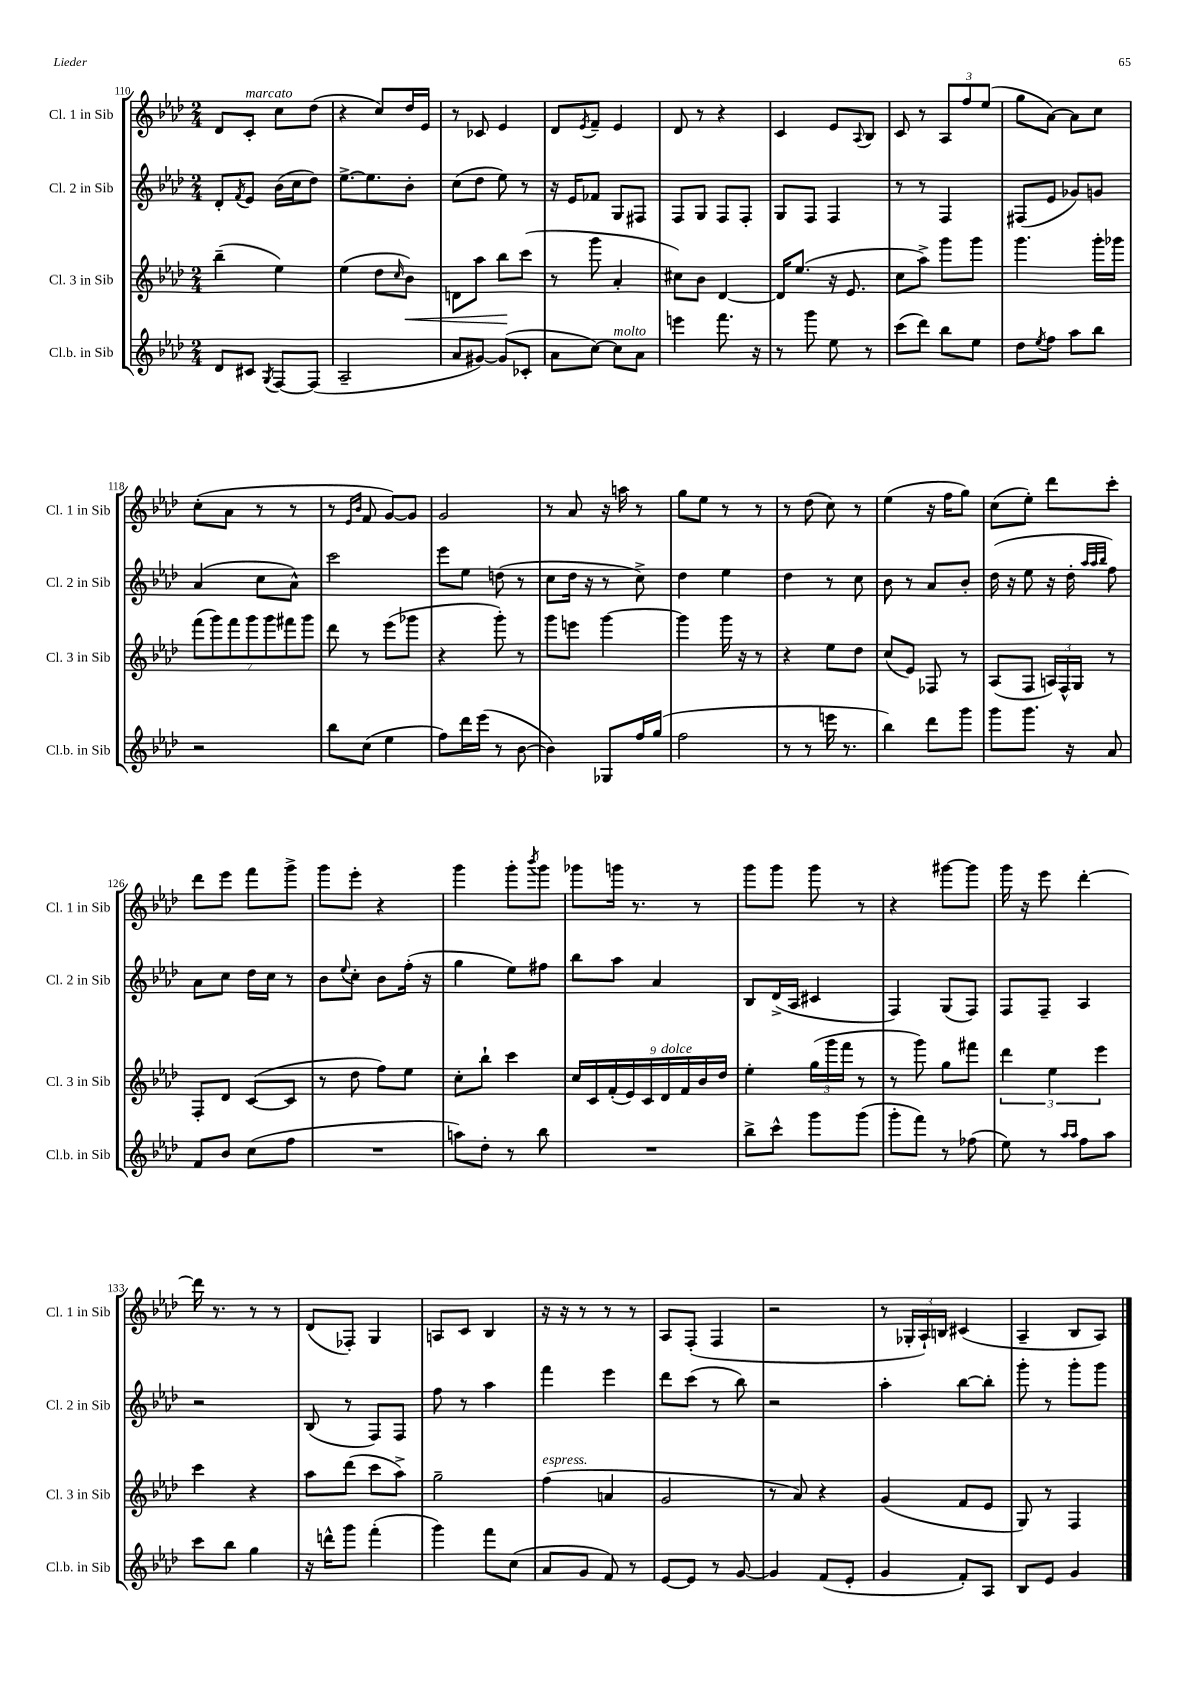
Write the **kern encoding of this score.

**kern	**kern	**kern	**kern
*staff4	*staff3	*staff2	*staff1
*clefG2	*clefG2	*clefG2	*clefG2
*k[b-e-a-d-]	*k[b-e-a-d-]	*k[b-e-a-d-]	*k[b-e-a-d-]
*M2/4	*M2/4	*M2/4	*M2/4
8d-	(4bb-~	8d-'	8d-
.	.	8qf	.
8c#	.	8e-	8c'
8qG	.	.	.
[8F	4ee-)	(16b-	8cc
.	.	16cc	.
(8F]	.	8dd-)	(8dd-
=	=	=	=
2A-~	(4ee-	[8.ee-^	4r
.	.	8.ee-]	.
.	8dd-	.	8cc)
.	16qqcc	.	.
.	8b-)	8b-'	16dd-
.	.	.	16e-
=	=	=	=
8a-	8d	(8cc	8r
[8g#)	8aa-	8dd-	8c-
(8g#]	8bb-	8ee-)	4e-
8c-'	(8ccc	8r	.
=	=	=	=
8a-	8r	16r	8d-
.	.	16e-	.
.	.	.	8qe-
[8cc)	8ggg	8f-	8f~
8cc]	4a-'	8G	4e-
8a-	.	8F#	.
=	=	=	=
4eee	8cc#)	8F	8d-
.	8b-	8G	8r
8.fff	[4d-	8F	4r
.	.	8F'	.
16r	.	.	.
=	=	=	=
8r	16d-]	8G	4c
.	(8.ee-	.	.
8ggg	.	8F	.
8ee-	16r	4F	8e-
.	8.e-	.	.
.	.	.	8qqA-
8r	.	.	8B-
=	=	=	=
(8ccc	8cc	8r	8c
8ddd-)	8aa-^)	8r	8r
8bb-	8ggg	4F	12A-
.	.	.	12ff
8ee-	8ggg	.	.
.	.	.	(12ee-
=	=	=	=
8dd-	4.ggg	(8F#	8gg
8qee-	.	.	.
8ff	.	8e-	[8a-)
8aa-	.	8g-)	8a-]
8bb-	16ggg'	8g	8cc
.	16ggg-	.	.
=	=	=	=
2r	(14fff	(4a-	(8cc'
.	14ggg)	.	.
.	.	.	8a-
.	14fff	.	.
.	14ggg	.	.
.	.	8cc	8r
.	14ggg	.	.
.	14fff#	.	.
.	.	8a-^^)	8r
.	14ggg	.	.
=	=	=	=
8bb-	8ddd-	2ccc	8r
.	.	.	16qqe-
.	.	.	16qqb-
(8cc	8r	.	8f
4ee-	(8eee-	.	[8g)
.	8ggg-	.	8g]
=	=	=	=
8ff)	4r	8eee-	2g
16ddd-	.	8ee-	.
(16eee-	.	.	.
8r	8ggg')	(8dd	.
[8b-	8r	8r	.
=	=	=	=
4b-])	8ggg	8cc	8r
.	8eee	16dd-	8a-
.	.	16r	.
8G-	[4ggg	8r	16r
.	.	.	16aa
16ff	.	8cc^)	8r
(16gg	.	.	.
=	=	=	=
2ff	4ggg]	4dd-	8gg
.	.	.	8ee-
.	16ggg	4ee-	8r
.	16r	.	.
.	8r	.	8r
=	=	=	=
8r	4r	4dd-	8r
8r	.	.	(8dd-
16eee	8ee-	8r	8cc)
8.r	.	.	.
.	8dd-	8cc	8r
=	=	=	=
4bb-)	(8cc	8b-	(4ee-
.	8e-)	8r	.
8ddd-	8F-	8a-	16r
.	.	.	16ff
8ggg	8r	8b-'	8gg)
=	=	=	=
8ggg	(8A-	(16dd-	(8cc
.	.	16r	.
8.ggg	8F	8ee-	8ee-')
.	24A)	16r	8ddd-
.	24F^^	.	.
16r	.	16dd-'	.
.	24G	.	.
.	.	32qqaa-	.
.	.	32qqaa-	.
.	.	32qqbb-	.
8a-	8r	8ff)	8ccc'
=	=	=	=
8f	8F'	8a-	8ddd-
8b-	8d-	8cc	8eee-
(8cc	([8c	16dd-	8fff
.	.	16cc	.
8ff	8c]	8r	8ggg^
=	=	=	=
2r	8r	8b-	8ggg
.	.	8qqee-	.
.	8dd-	8cc'	8eee-'
.	8ff)	8b-	4r
.	8ee-	(16ff'	.
.	.	16r	.
=	=	=	=
8aa)	8cc'	4gg	4ggg
8dd-'	8bb-`	.	.
8r	4ccc	8ee-)	8ggg'
.	.	.	8qbbb-
8bb-	.	8ff#	8ggg
=	=	=	=
2r	18cc	8bb-	8ggg-
.	18c	.	.
.	(18f'	.	.
.	.	8aa-	16ggg
.	18e-)	.	.
.	.	.	8.r
.	18c	.	.
.	.	4a-	.
.	18d-	.	.
.	18f	.	.
.	.	.	8r
.	18b-	.	.
.	18dd-	.	.
=	=	=	=
8bb-^	4ee-'	8B-	8ggg
8ccc^^	.	(16d-^	8ggg
.	.	16A-	.
8ggg	(24gg	4c#	8ggg
.	24ggg	.	.
.	24fff	.	.
(8ggg	8r	.	8r
=	=	=	=
8ggg'	8r	4F)	4r
8fff)	8ggg)	.	.
8r	8gg	(8G	[8ggg#
(8ff-	8fff#	8F)	8ggg#]
=	=	=	=
8ee-)	6ddd-	8F	16ggg
.	.	.	16r
8r	.	8F~	8eee-
.	6ee-	.	.
16qqaa-	.	.	.
16qqaa-	.	.	.
8ff	.	4A-	[4ddd-'
.	6eee-	.	.
8aa-	.	.	.
=	=	=	=
8ccc	4ccc	2r	16ddd-]
.	.	.	8.r
8bb-	.	.	.
4gg	4r	.	8r
.	.	.	8r
=	=	=	=
16r	8aa-	(8B-	(8d-
16ddd^^	.	.	.
8ggg	(8ddd-	8r	8F-')
(4fff'	8ccc	8F)	4G
.	8aa-^)	8F	.
=	=	=	=
4ggg)	2gg~	8ff	8A
.	.	8r	8c
8fff	.	4aa-	4B-
(8cc	.	.	.
=	=	=	=
8a-	(4ff	4fff	16r
.	.	.	16r
8g	.	.	8r
8f)	4a	4eee-	8r
8r	.	.	8r
=	=	=	=
[8e-	2g	8ddd-	8A-
8e-]	.	(8ccc	(8F'
8r	.	8r	4F
[8g	.	8bb-)	.
=	=	=	=
4g]	8r	2r	2r
.	8a-)	.	.
(8f	4r	.	.
8e-'	.	.	.
=	=	=	=
4g	(4g	4aa-'	8r
.	.	.	24G-'
.	.	.	24A-`)
.	.	.	24B
8f')	8f	[8bb-	(4c#
8A-	8e-	8bb-']	.
=	=	=	=
8B-	8G)	8ggg'	4A-~
8e-	8r	8r	.
4g	4F	8ggg'	8B-
.	.	8ggg	8A-)
==	==	==	==
*-	*-	*-	*-
